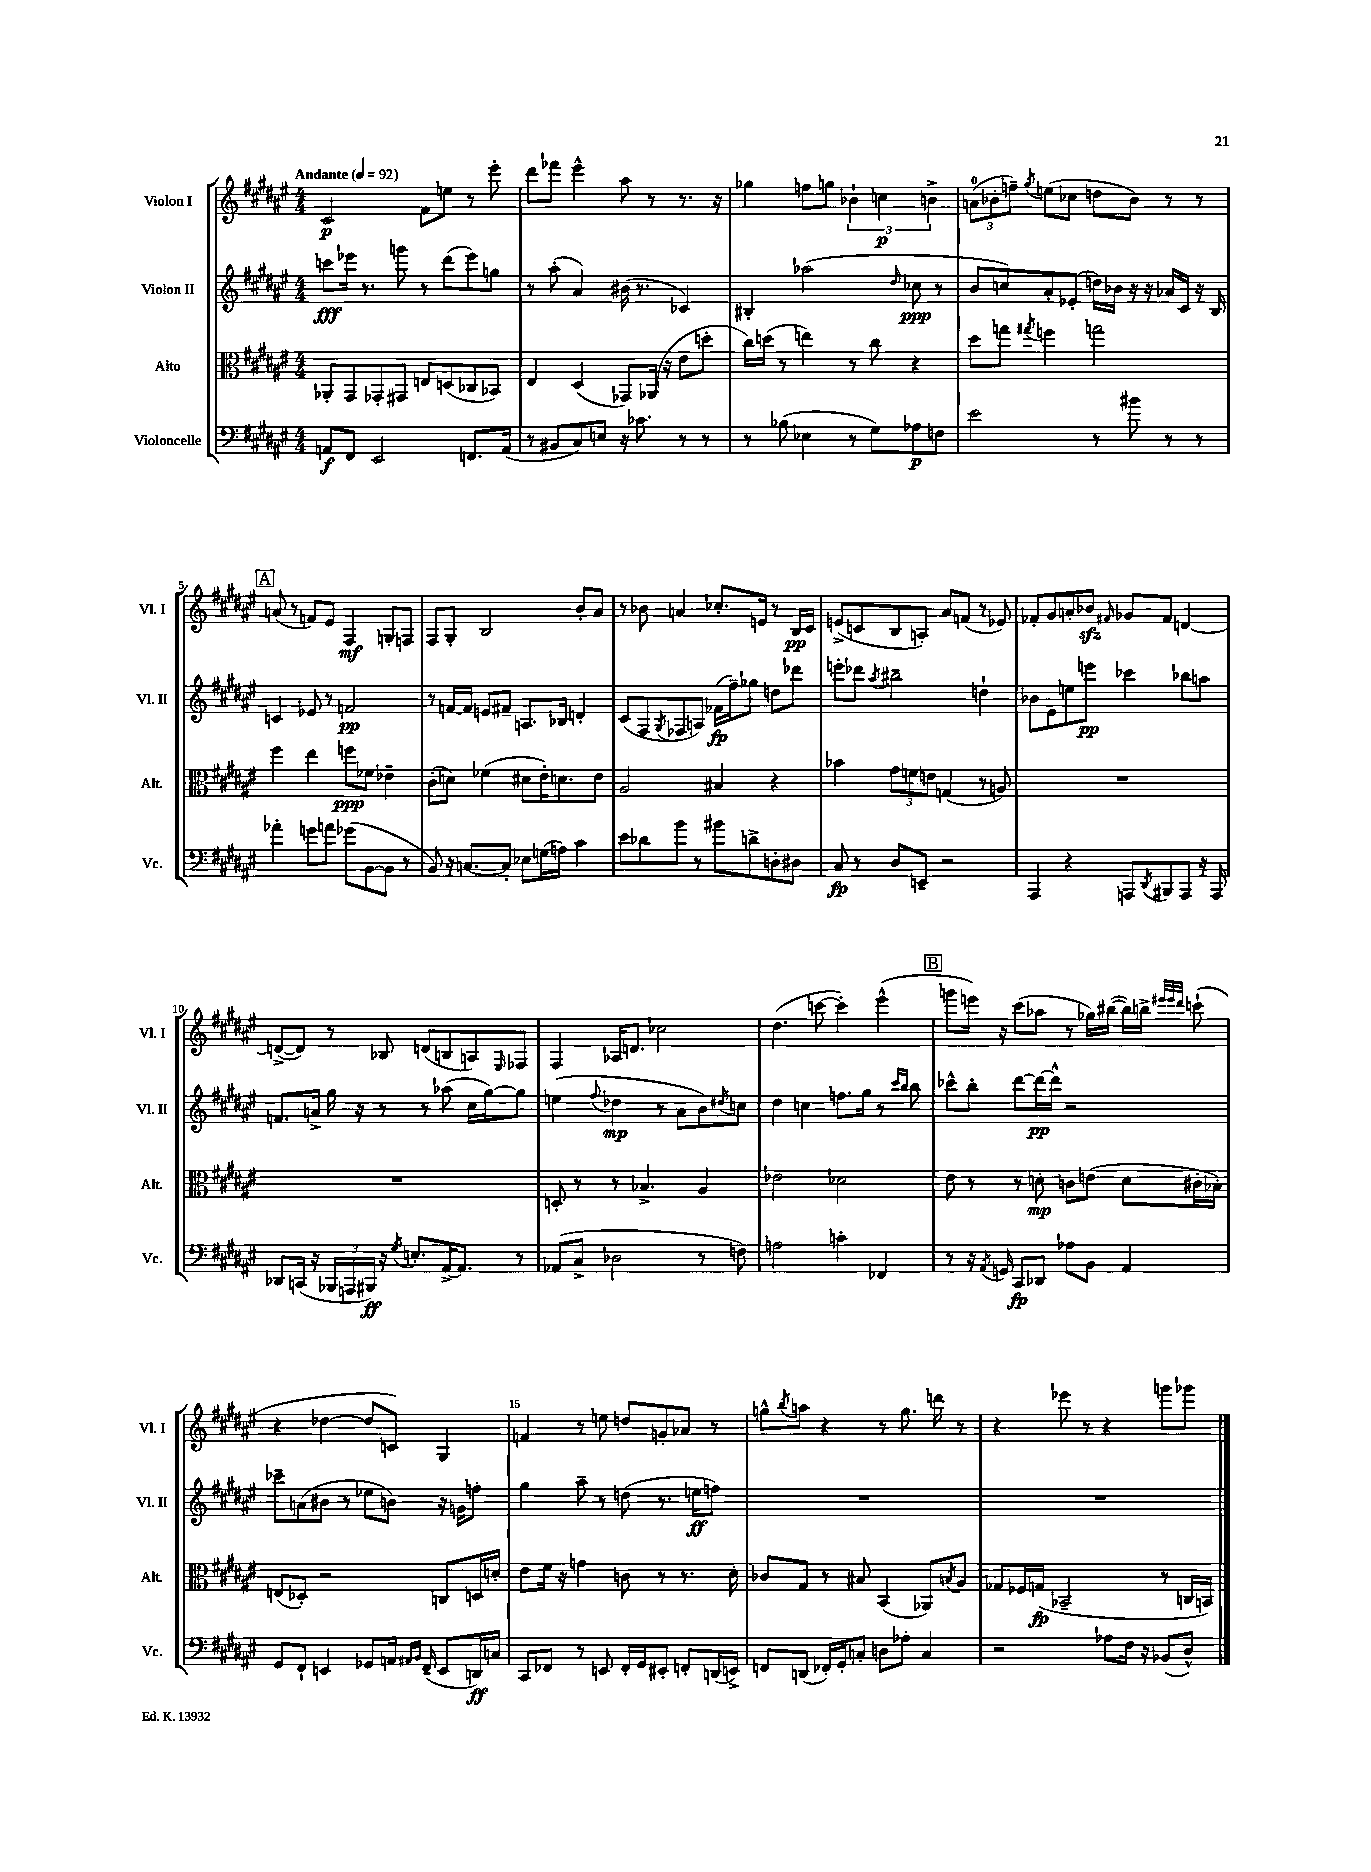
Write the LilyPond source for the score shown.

<<
\new StaffGroup <<
\new Staff = "s0" \with { instrumentName = "Violon I" shortInstrumentName = "Vl. I" } {
    \clef treble \key fis \major \numericTimeSignature \time 4/4 \tempo "Andante" 4 = 92
    cis'2\p fis'8 e''8 r8 eis'''8-. |
    dis'''8 fes'''8 eis'''4-^ ais''8 r8 r8. r16 |
    ges''4 f''8 g''8 \tuplet 3/2 { bes'4-! c''4\p b'4-> } |
    \tuplet 3/2 { a'8-0( bes'8-. f''8--) } \acciaccatura { gis''8 } e''8( ces''8 d''8 bes'8) r8 r8 |
    \mark \markup { \box "A" } a'8( r8 f'8) eis'8 fis4\mf g8-. f8 |
    fis8 gis8-. b2 b'8-. ais'8 |
    r8 bes'8 a'4 ces''8.-. e'16 r8 b16\pp cis'16 |
    e'8->( c'8 b8 a8-.) ais'8 f'8( r8 ees'8) |
    fes'8-. gis'8 a'8-. bes'8\sfz \grace { fis'16 } ges'8 fis'8 d'4~ |
    d'8~->( d'8) r8 bes8 d'8( b8 a8) \grace { eis16 } fes8 |
    fis4 aes16 d'8. ces''2 |
    dis''4.( c'''8~ c'''4-.) eis'''4-^( |
    \mark \markup { \box "B" } g'''8 e'''16) r16 cis'''8( aes''8 r8 ges''16) bis''16~( bis''16) b''16-> \grace { eis'''32 eis'''32 dis'''32 } c'''8-!( |
    r4 des''4~ des''8 c'8) gis4 |
    f'4 r8 e''8 d''8 g'8-. aes'8 r8 |
    g''8-^ \acciaccatura { b''8 } a''8 r4 r8 g''8. d'''16 r8 |
    r4 ees'''8 r8 r4 g'''8 ges'''8 \bar "|." |
}
\new Staff = "s1" \with { instrumentName = "Violon II" shortInstrumentName = "Vl. II" } {
    \clef treble \key fis \major \numericTimeSignature \time 4/4
    c'''8\fff ees'''16 r8. g'''8 r8 dis'''8( ees'''8) g''8 |
    r8 ais''8-.( ais'4) bis'16( r8. ces'4) |
    bis4-. aes''2( \grace { dis''16 } ces''8\ppp r8 |
    b'8 c''8) ais'8-. ees'8-.( d''16) bes'16 r16 r16 aes'16 cis'16 r16 b16 |
    \mark \markup { \box "A" } c'4 ees'8 r8 f'2\pp |
    r8 f'16~ f'16 e'8 fis'8-- a8. bes16 d'4-. |
    cis'8( fis8 \acciaccatura { gis8 } fes8 a8) fes'16\fp( fis''16--) ges''8 d''8 des'''8 |
    e'''8-. des'''8 \acciaccatura { ais''8 } bis''2-- d''4-! |
    bes'8 eis'8 e''8 e'''8\pp ces'''4 bes''8 a''8 |
    f'8. a'16-> gis''16 r16 r8 r8 aes''8( cis''16 gis''16~) gis''8 |
    e''4( \appoggiatura { fis''8 } des''4\mp r8 ais'8 b'8) \acciaccatura { dis''8 } c''8 |
    dis''4 c''4 f''8. gis''16 r8 \grace { cis'''16 b''16 } b''8 |
    \mark \markup { \box "B" } ces'''8-^ b''8-. dis'''8~ dis'''16~\pp dis'''16-^ r2 |
    ces'''8-- a'8( bis'8 r8 ees''8 b'8) r16 g'16 f''8-. |
    gis''4 ais''8-- r8 d''8( r8. e''16\ff f''8) |
    R1 |
    R1 \bar "|." |
}
\new Staff = "s2" \with { instrumentName = "Alto" shortInstrumentName = "Alt." } {
    \clef alto \key fis \major \numericTimeSignature \time 4/4
    aes,8-. gis,8 ges,8-. gis,8 e8 d8( ces8 bes,8) |
    eis4 dis4( ges,8) aes,16( r16 eis'8 d''8-. |
    cis''16) d''16( r8 e''4) r8 cis''8 r4 |
    dis''8 g''8 \acciaccatura { gis''8 } f''4 g''2 |
    \mark \markup { \box "A" } fis''4 eis''4 f''8\ppp fes'8 ees'4-- |
    cis'8-.( d'8) fes'4( dis'8 eis'16-.) d'8. eis'8 |
    ais2 bis4 r4 |
    bes'4 \tuplet 3/2 { gis'8 f'8 e'8 } g4( r8 a8) |
    R1 |
    R1 |
    d8-. r8 r8 bes4.-> ais4 |
    ees'2 des'2 |
    \mark \markup { \box "B" } eis'8 r8 r8 d'8-.\mp c'8 e'8( d'8 cis'16-. bes16-.) |
    e8( des8-.) r2 c8 d16 d'16-. |
    eis'8 fis'16 r16 g'4 c'8 r8 r8. dis'16-. |
    ces'8 gis8 r8 bis8 b,4( aes,8) \acciaccatura { b8 } ais8 |
    ges8 fes16 g16\fp( bes,2-- r8 c16 b,16) \bar "|." |
}
\new Staff = "s3" \with { instrumentName = "Violoncelle" shortInstrumentName = "Vc." } {
    \clef bass \key fis \major \numericTimeSignature \time 4/4
    a,8\f fis,8 eis,2 f,8. a,16( |
    r8 bis,8 cis8) e8 r16 ces'8. r8 r8 |
    r8 bes8( ees4 r8 gis8) aes8\p f8 |
    eis'2 r8 bis'8 r8 r8 |
    \mark \markup { \box "A" } aes'4-. g'8 a'8 ges'8( b,8~ b,8 r8 |
    b,8) r16 c8.~ c8-. ees8 g16( a16) cis'4 |
    eis'8 des'8 b'8 r8 bis'8 d'8-> d8-. dis8 |
    cis8\fp r8 dis8 e,8-- r2 |
    ais,,4 r4 a,,8 \acciaccatura { dis,8 } bis,,8 a,,8 r16 a,,16 |
    des,8 c,16( r16 \tuplet 3/2 { bes,,16 a,,16 bis,,16\ff) } r16 \acciaccatura { gis8 } e8.-. ais,16~-> ais,8. r8 |
    aes,8( cis8-> des2 r8 f8) |
    a2 c'4-. fes,4 |
    \mark \markup { \box "B" } r8 r16 \acciaccatura { ais,8 } g,16 cis,8\fp des,8 aes8 b,8 ais,4 |
    gis,8 fis,8-! e,4 ges,8 a,16 \grace { ais,16 b,16 } fis,16--( e,8 d,16\ff) c16 |
    cis,8 fes,8 r8 e,8 fes,16-. gis,16 eis,8-. f,8-. d,16( e,16->) |
    f,8 d,8( fes,16-.) gis,16-. c8-. d8 aes8-. c4 |
    r2 aes8 fis16 r16 bes,8( dis8-^) \bar "|." |
}
>>
>>
\layout { \context { \Score \override BarNumber.break-visibility = ##(#f #t #t) barNumberVisibility = #(every-nth-bar-number-visible 5) } }
